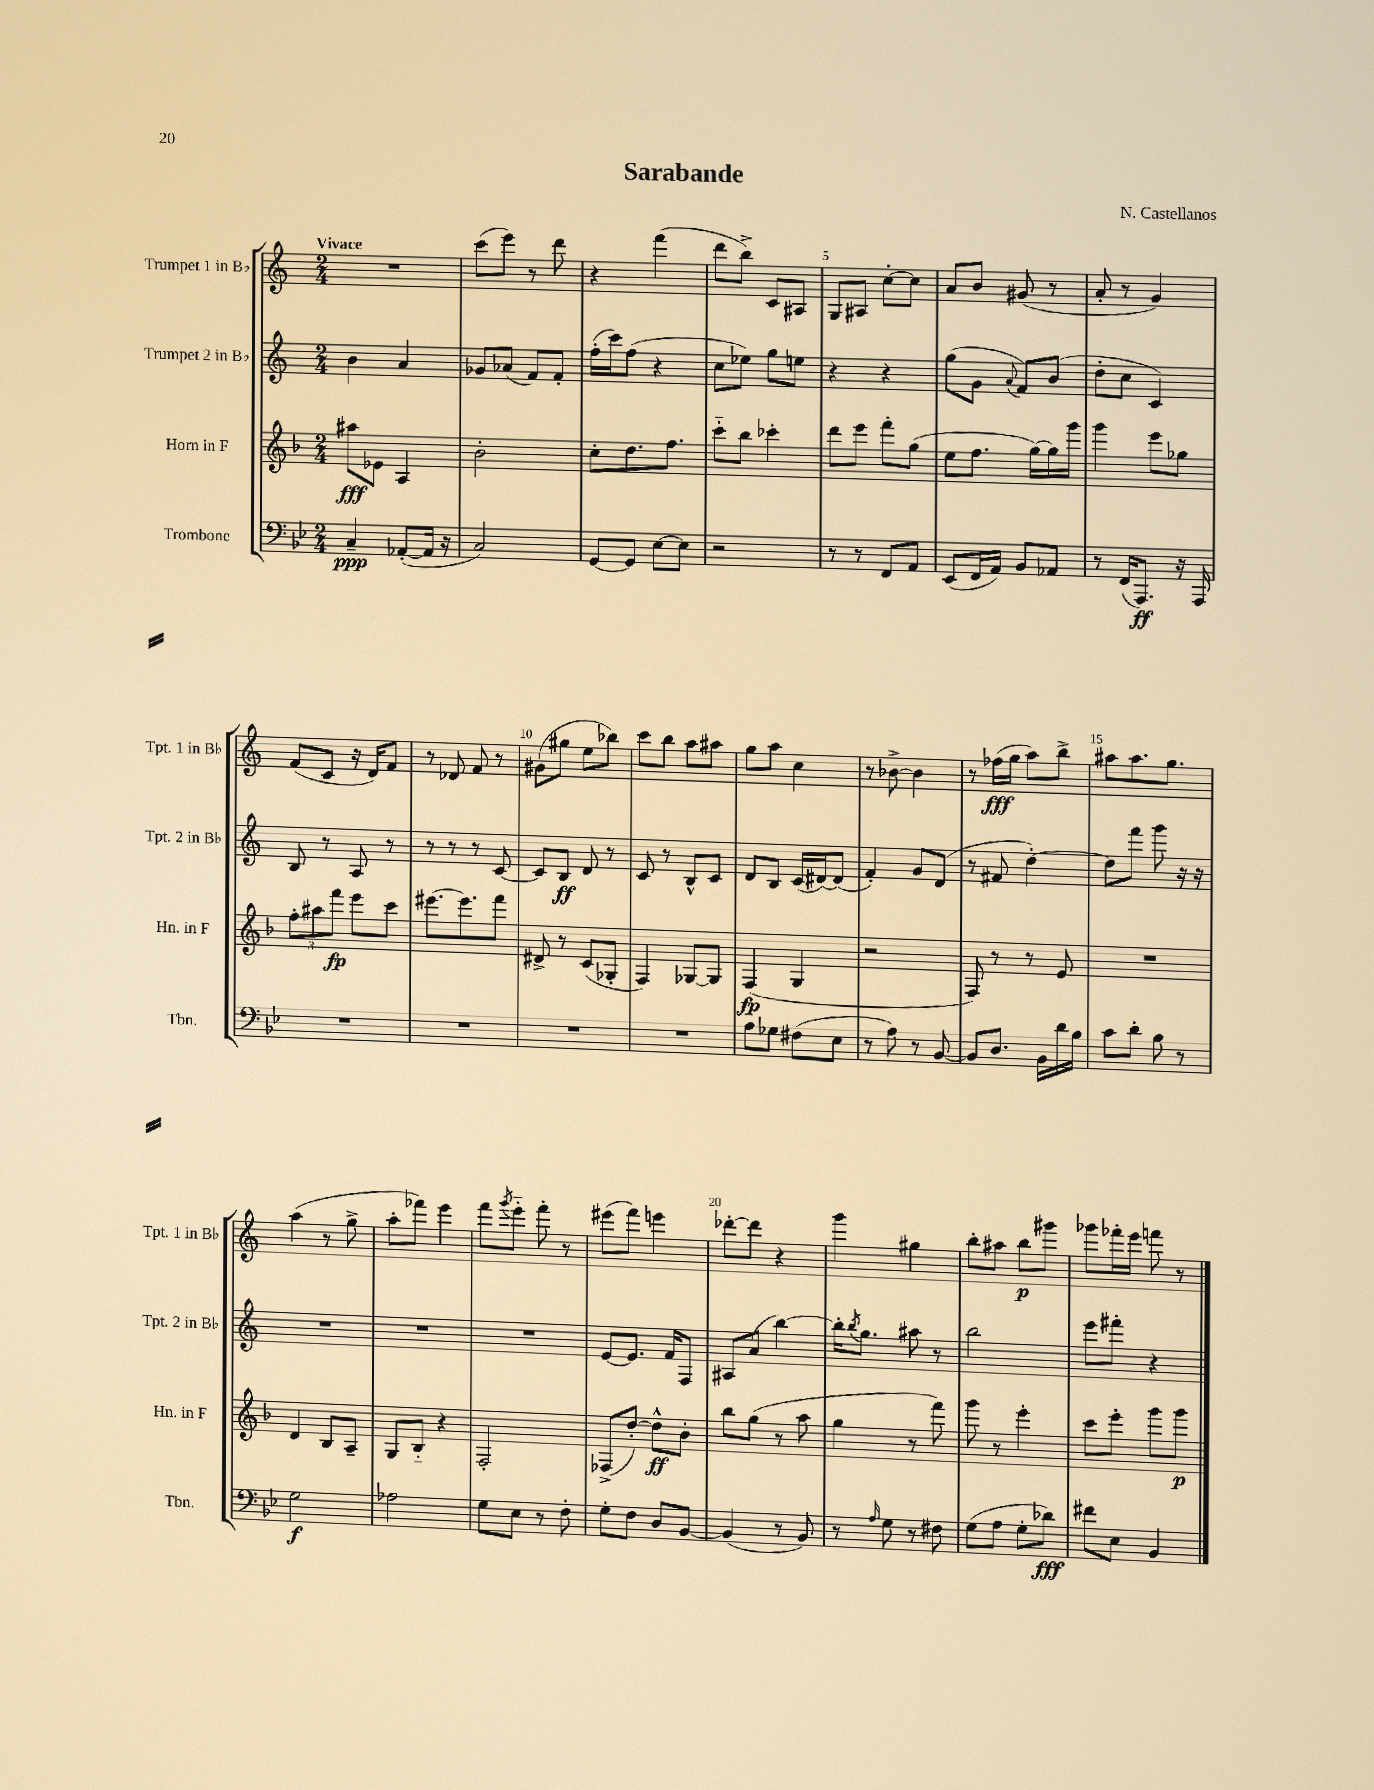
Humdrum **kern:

**kern	**kern	**kern	**kern
*staff4	*staff3	*staff2	*staff1
*clefF4	*clefG2	*clefG2	*clefG2
*k[b-e-]	*k[b-]	*k[]	*k[]
*M2/4	*M2/4	*M2/4	*M2/4
4C~	8aa#	4b	2r
.	8e-	.	.
([8AA-'	4A	4a	.
16AA-]	.	.	.
16r	.	.	.
=	=	=	=
2C)	2b-'	8g-	(8ccc
.	.	(8a-	8eee)
.	.	8f)	8r
.	.	8f'	8ddd
=	=	=	=
[8GG	8cc'	(16ff'	4r
.	.	16ccc)	.
8GG]	8.dd	(8ff	.
[8E-	.	4r	(4fff
.	8.ff	.	.
8E-]	.	.	.
=	=	=	=
2r	8ccc'~	8cc	8ddd
.	8bb-	8ee-)	8bb^)
.	4ccc-'	8gg	8c
.	.	8ee	8A#
=	=	=	=
8r	8ddd	4r	8G
8r	8eee	.	8A#
8FF	8fff'	4r	[8cc'
8AA	(8gg	.	8cc]
=	=	=	=
(8EE-	8ee	(8gg	8a
16FF	8.ff	8g	8b
16AA)	.	.	.
.	.	8qqa	.
8BB-	.	8f)	(8g#
.	[16gg)	.	.
8AA-	16gg]	(8b	8r
.	16ggg	.	.
=	=	=	=
8r	4ggg	8dd'	8a'
(16FF	.	8cc	8r
8.AAA)	.	.	.
.	8eee	4c)	4g)
16r	8gg-	.	.
16AAA	.	.	.
=	=	=	=
2r	12ff'	8B	(8f
.	12aa#	.	.
.	.	8r	8c
.	12fff	.	.
.	8eee	8A	16r
.	.	.	16d)
.	8ccc	8r	8f
=	=	=	=
2r	[8.eee#	8r	8r
.	.	8r	8d-
.	8.eee#]	.	.
.	.	8r	8f
.	8fff	[8c	8r
=	=	=	=
2r	8d#^	8c]	(8g#
.	8r	8B	8gg#
.	(8c	8d	8ee
.	8G-'	8r	8bb-)
=	=	=	=
2r	4F)	8c	8ccc
.	.	8r	8bb
.	[8G-	8B^^	8aa
.	8G-]	8c	8aa#
=	=	=	=
8A	(4F	8d	8gg
8G-	.	8B	8aa
(8F#	4G	(16c	4cc
.	.	[16d#)	.
8E-	.	(8d#]	.
=	=	=	=
8r	2r	4f')	8r
8A)	.	.	[8b-^
8r	.	8g	4b-]
[8BB-	.	(8d	.
=	=	=	=
8BB-]	8F)	8r	8r
8.D	8r	8f#	(16ff-
.	.	.	16gg
.	8r	[4dd')	8aa)
16BB-	.	.	.
16d	8e	.	8bb^
16B-	.	.	.
=	=	=	=
8c	2r	8dd]	8aa#
8d'	.	8fff	8.aa#
8B-	.	8ggg	.
.	.	.	8.gg
8r	.	16r	.
.	.	16r	.
=	=	=	=
2G	4d	2r	(4aa
.	8B-	.	8r
.	8A~	.	8gg^
=	=	=	=
2A-	8G	2r	8aa'
.	8B-'~	.	8fff-)
.	4r	.	4eee
=	=	=	=
8G	2F'	2r	8fff
.	.	.	8qggg
8E-	.	.	8eee'~
8r	.	.	8fff'
8F'	.	.	8r
=	=	=	=
8G'	(8F-^	[8e	(8eee#
8F	[8dd')	8.e]	8fff)
8D	8dd^^]	.	4eee
.	.	16f	.
[8BB-	8b-'	8F	.
=	=	=	=
(4BB-]	8bb-	8A#	[8ddd-'
.	(8gg	(8a	8ddd-]
8r	8r	[4bb)	4r
8BB-)	8aa	.	.
=	=	=	=
8r	4gg	16bb']	4ggg
.	.	8qbb	.
.	.	8.gg	.
16qqA	.	.	.
8G	.	.	.
8r	8r	8aa#	4gg#
8F#	8fff)	8r	.
=	=	=	=
(8G	8ggg	2bb	8bb'
8A	8r	.	8aa#
8G'	4eee'	.	8bb
8d-)	.	.	8ggg#
=	=	=	=
8f#	8ccc	8eee	8ggg-
8E-	8eee'	8fff#'	16fff-'
.	.	.	16eee
4BB-	8ggg	4r	8fff
.	8ggg	.	8r
==	==	==	==
*-	*-	*-	*-
